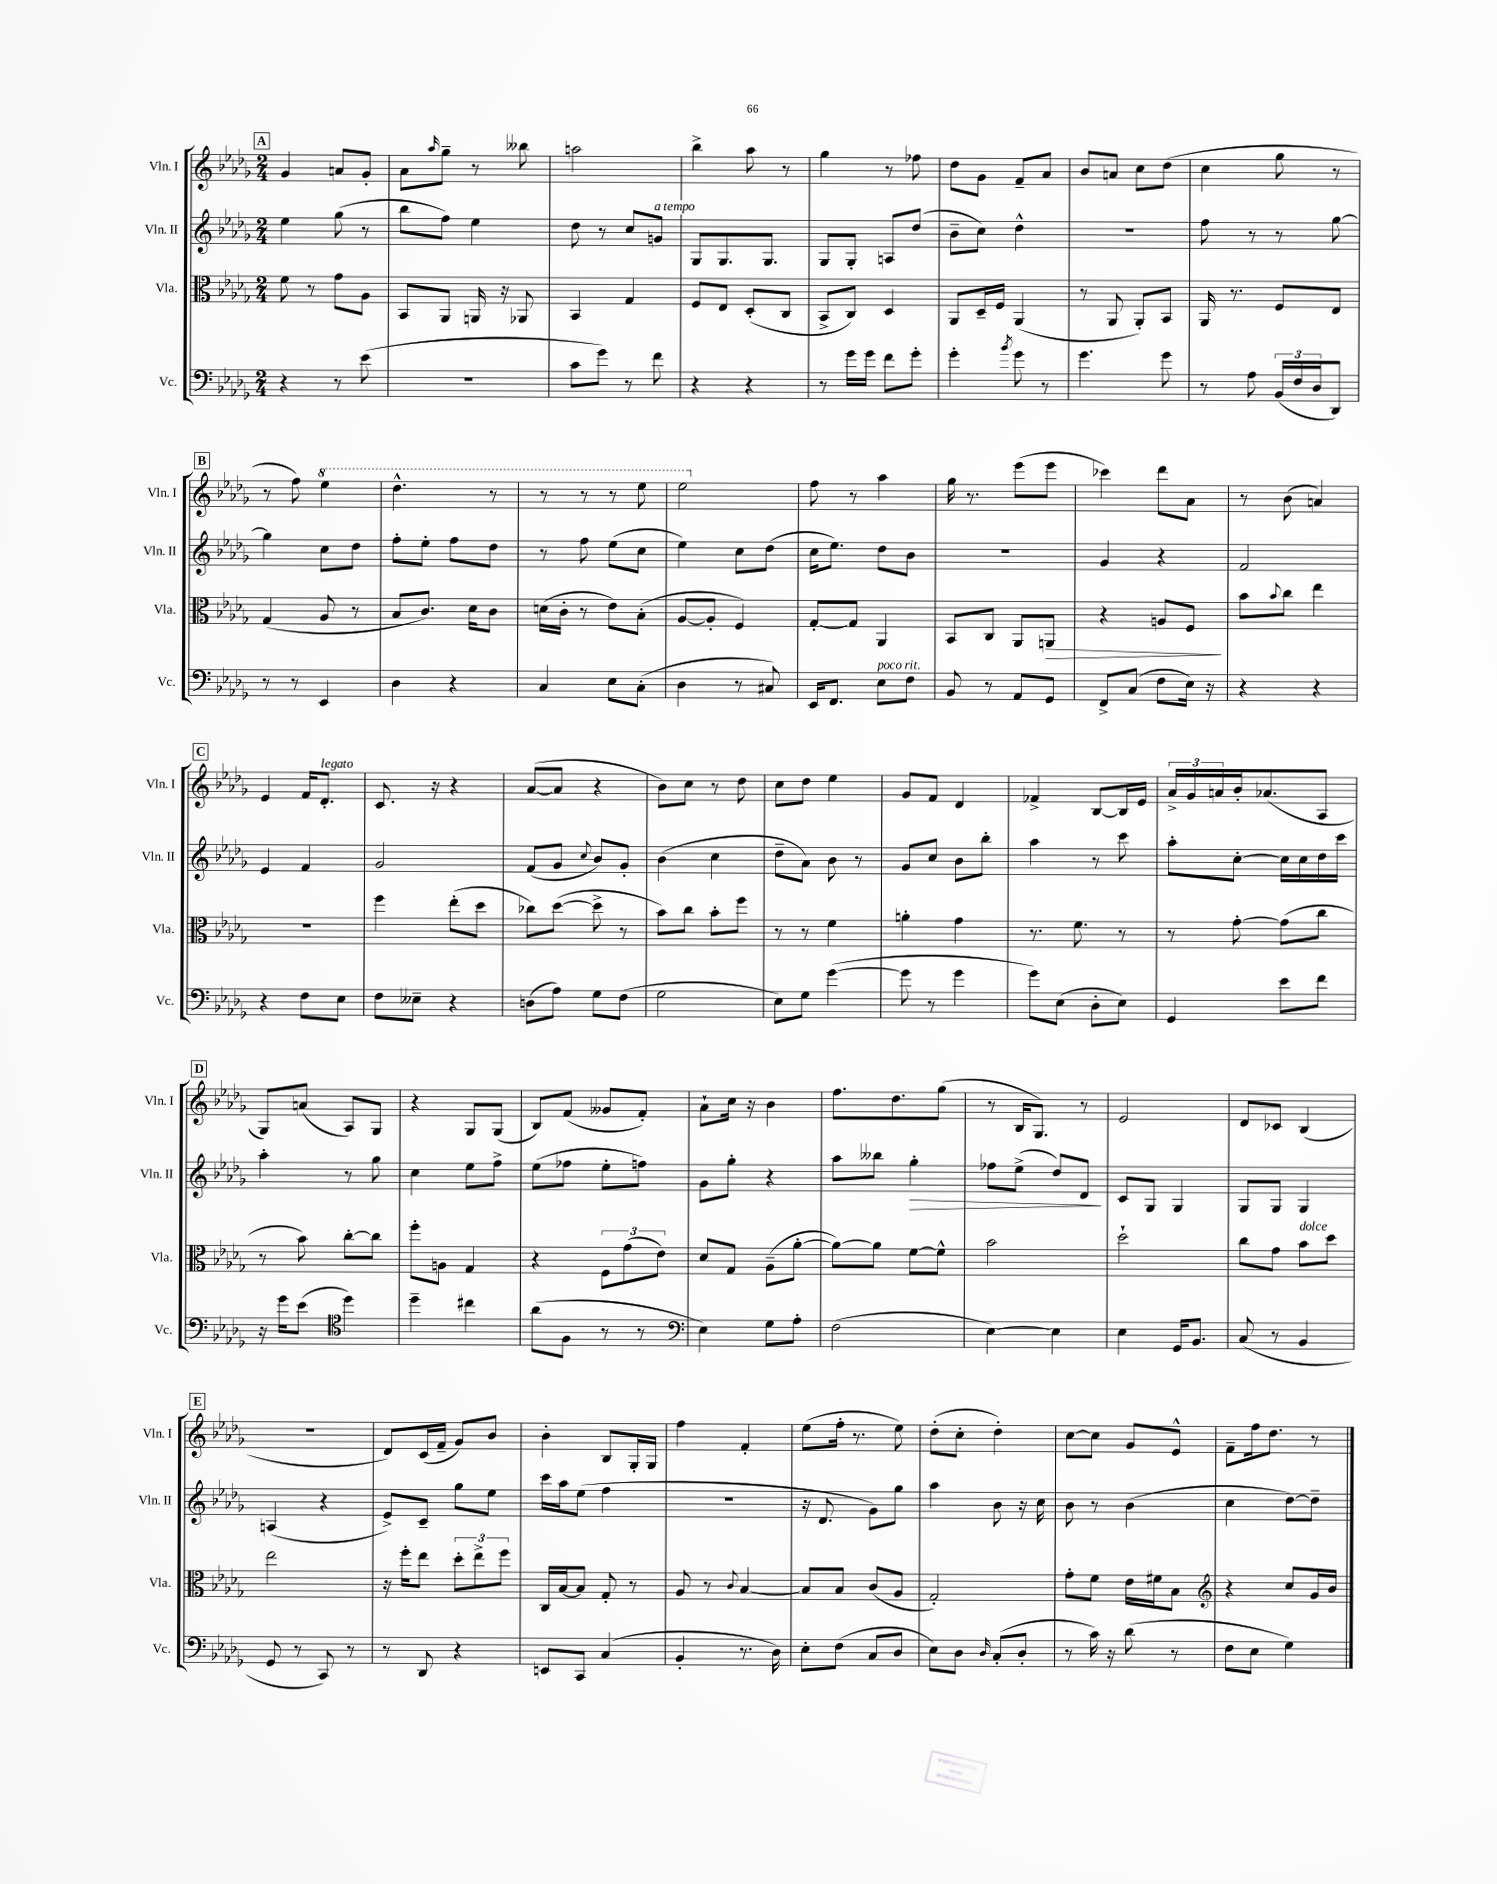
<<
\new StaffGroup <<
\new Staff = "s0" \with { instrumentName = "Vln. I" shortInstrumentName = "Vln. I" } {
    \clef treble \key des \major \numericTimeSignature \time 2/4
    \mark \markup { \box "A" } ges'4 a'8 ges'8-. |
    aes'8 \grace { aes''16 } ges''8-- r8 beses''8 |
    a''2 |
    bes''4-> aes''8 r8 |
    ges''4 r8 fes''8 |
    des''8 ges'8 f'8-- aes'8 |
    bes'8 a'8 c''8 des''8( |
    c''4 ges''8 r8 |
    \mark \markup { \box "B" } r8 f''8) \ottava #1 ees'''4 |
    des'''4.-^ r8 |
    r8 r8 r8 ees'''8 |
    ees'''2 \ottava #0 |
    f''8 r8 aes''4 |
    ges''16 r8. ees'''8( ees'''8 |
    ces'''4) des'''8 aes'8 |
    r8 bes'8( a'4) |
    \mark \markup { \box "C" } ees'4 f'16 des'8.-.^\markup { \italic "legato" } |
    c'8. r16 r4 |
    aes'8~( aes'8 r4 |
    bes'8) c''8 r8 des''8 |
    c''8 des''8 ees''4 |
    ges'8 f'8 des'4 |
    fes'4-> bes8~ bes16 ees'16 |
    \tuplet 3/2 { aes'16-> ges'16 a'16 } bes'16-. aes'8.( aes8 |
    \mark \markup { \box "D" } ges8) a'8( aes8) ges8 |
    r4 ges8 ges8( |
    bes8) f'8( geses'8 f'8-.) |
    aes'8-! c''16 r16 bes'4 |
    f''8. des''8. ges''8( |
    r8 bes16 ges8.) r8 |
    ees'2 |
    des'8 ces'8 bes4( |
    \mark \markup { \box "E" } R2 |
    des'8) c'16( f'16-- ges'8) bes'8 |
    bes'4-. bes8 ges16-. ges16 |
    f''4 f'4-. |
    ees''8( f''16-. r8. ees''8) |
    des''8-.( c''8-. des''4-.) |
    c''8~ c''8 ges'8 ees'8-^ |
    f'8-- f''16 des''8. r8 \bar "|." |
}
\new Staff = "s1" \with { instrumentName = "Vln. II" shortInstrumentName = "Vln. II" } {
    \clef treble \key des \major \numericTimeSignature \time 2/4
    \mark \markup { \box "A" } ees''4 ges''8( r8 |
    bes''8 f''8) ees''4 |
    des''8 r8 c''8 g'8^\markup { \italic "a tempo" } |
    ges8 ges8. ges8. |
    ges8 ges8-. a8 des''8( |
    bes'8-- c''8) des''4-^ |
    R2 |
    f''8 r8 r8 ges''8~ |
    \mark \markup { \box "B" } ges''4 c''8 des''8 |
    f''8-. ees''8-. f''8 des''8 |
    r8 f''8 ees''8( c''8 |
    ees''4) c''8 des''8( |
    c''16 ees''8.) des''8 bes'8 |
    r2 |
    ges'4 r4 |
    f'2 |
    \mark \markup { \box "C" } ees'4 f'4 |
    ges'2 |
    f'8( ges'8 \appoggiatura { c''8 } bes'8) ges'8-. |
    bes'4( c''4 |
    des''8-- aes'8) bes'8 r8 |
    ges'8 c''8 bes'8 bes''8-. |
    aes''4 r8 c'''8 |
    aes''8-. c''8~-. c''16 c''16 des''16 c'''16 |
    \mark \markup { \box "D" } aes''4-. r8 ges''8 |
    c''4 ees''8 f''8-> |
    ees''8( fes''8 ees''8-. f''8) |
    ges'8 ges''8-. r4 |
    aes''8 beses''8 ges''4-.\> |
    fes''8 ees''8->( des''8) des'8\! |
    c'8 ges8 ges4 |
    ges8 ges8 ges4 |
    \mark \markup { \box "E" } a4( r4 |
    ees'8->) c'8-- ges''8 ees''8 |
    c'''16 aes''16 ees''8( f''4 |
    r2 |
    r16 des'8. ges'8) ges''8 |
    aes''4 bes'8 r16 c''16 |
    bes'8 r8 bes'4( |
    c''4 des''8~) des''8-- \bar "|." |
}
\new Staff = "s2" \with { instrumentName = "Vla." shortInstrumentName = "Vla." } {
    \clef alto \key des \major \numericTimeSignature \time 2/4
    \mark \markup { \box "A" } f'8 r8 ges'8 aes8 |
    bes,8 aes,8 a,16 r16 aes,8 |
    bes,4 ges4 |
    f8 ees8 des8-.( c8 |
    bes,8-> c8) des4 |
    aes,8 des16-- f16 aes,4( |
    r8 aes,8 aes,8-.) bes,8 |
    aes,16 r8. f8 ees8 |
    \mark \markup { \box "B" } ges4( aes8 r8 |
    bes8 c'8.) des'16 c'8 |
    d'16( c'16-. r8 ees'8) bes8-.( |
    aes8~ aes8-. f4) |
    ges8~-. ges8 aes,4 |
    bes,8 c8 aes,8 a,8\> |
    r4 a8 f8\! |
    bes'8 \appoggiatura { bes'8 } c''8 ees''4 |
    \mark \markup { \box "C" } r2 |
    f''4 ees''8-.( des''8 |
    ces''8) des''8~( des''8-> r8 |
    bes'8) c''8 bes'8-. f''8 |
    r8 r8 f'4 |
    a'4-. ges'4 |
    r8. f'8. r8 |
    r8 ges'8~-. ges'8( c''8 |
    \mark \markup { \box "D" } r8 bes'8) c''8~-. c''8 |
    f''8-. a8 ges4 |
    r4 \tuplet 3/2 { f8 ges'8( ees'8) } |
    des'8 ges8 aes8--( aes'8~-. |
    aes'8~) aes'8 f'8~ f'8-^ |
    bes'2 |
    des''2-! |
    c''8 ges'8 bes'8^\markup { \italic "dolce" } des''8 |
    \mark \markup { \box "E" } ees''2 |
    r16 f''16-. ees''8 \tuplet 3/2 { des''8-. ees''8-> f''8 } |
    c16 bes16~ bes8 ges8-. r8 |
    aes8 r8 \appoggiatura { c'8 } bes4~ |
    bes8 bes8 c'8( aes8 |
    ges2-.) |
    ges'8-. f'8 ees'16 fis'16 bes8 |
    \clef treble r4 c''8 ges'16 bes'16 \bar "|." |
}
\new Staff = "s3" \with { instrumentName = "Vc." shortInstrumentName = "Vc." } {
    \clef bass \key des \major \numericTimeSignature \time 2/4
    \mark \markup { \box "A" } r4 r8 ees'8( |
    r2 |
    c'8 ges'8) r8 f'8 |
    r4 r4 |
    r8 ges'16 ges'16 f'8 ges'8-. |
    ges'4-. \acciaccatura { bes'8 } ges'8 r8 |
    ges'4. ges'8 |
    r8 aes8 \tuplet 3/2 { bes,16( f16 des16 } des,8) |
    \mark \markup { \box "B" } r8 r8 ees,4 |
    des4 r4 |
    c4 ees8 c8-.( |
    des4 r8 cis8) |
    ees,16 f,8. ees8^\markup { \italic "poco rit." } f8 |
    bes,8 r8 aes,8 ges,8 |
    f,8-> c8( f8 ees16) r16 |
    r4 r4 |
    \mark \markup { \box "C" } r4 f8 ees8 |
    f8 eeses8-- r4 |
    d8( aes8) ges8 f8( |
    ges2 |
    ees8) ges8 ges'4~( |
    ges'8 r8 ges'4 |
    ges'8) ees8( des8-. ees8) |
    ges,4 ees'8 f'8 |
    \mark \markup { \box "D" } r16 ges'16 ees'8( \clef tenor des''4) |
    des''4-- cis''4 |
    aes'8( f8 r8 r8 |
    \clef bass ees4) ges8 aes8-. |
    f2( |
    ees4~) ees4 |
    ees4 ges,16 bes,8. |
    c8( r8 bes,4 |
    \mark \markup { \box "E" } ges,8 r8 c,8) r8 |
    r8 des,8 r4 |
    e,8 c,8 c4( |
    bes,4-. r8. des16) |
    ees8-. f8( c8 des8 |
    ees8) des8 \grace { des16 } c8-.( des8-. |
    r8 c'16) r16 des'8( r8 |
    f8 ees8 ges4) \bar "|." |
}
>>
>>
